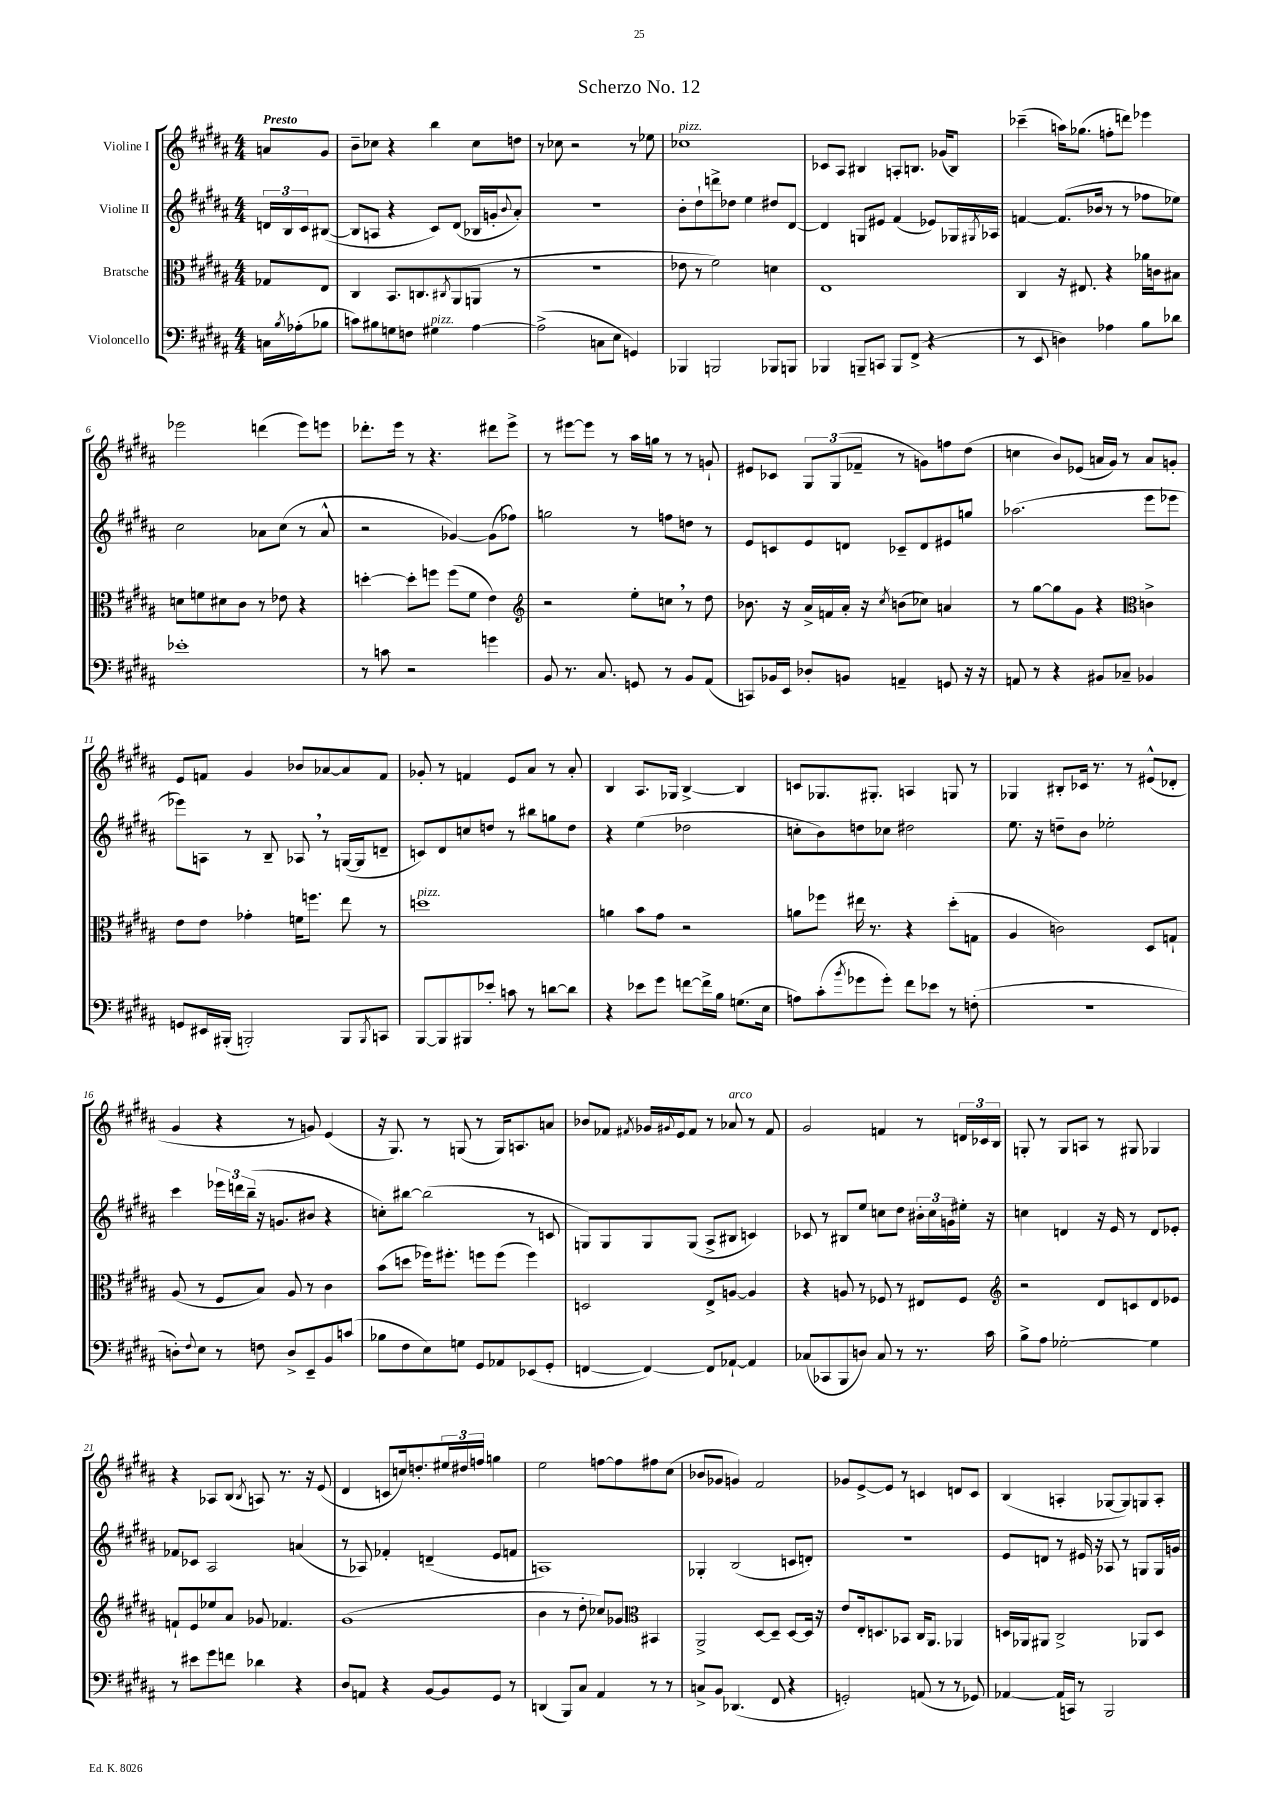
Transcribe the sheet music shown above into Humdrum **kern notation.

**kern	**kern	**kern	**kern
*staff4	*staff3	*staff2	*staff1
*clefF4	*clefC3	*clefG2	*clefG2
*k[f#c#g#d#a#]	*k[f#c#g#d#a#]	*k[f#c#g#d#a#]	*k[f#c#g#d#a#]
*M4/4	*M4/4	*M4/4	*M4/4
16C\LL	8G-/L	24d/LL	8a/L
.	.	24B/	.
8qB/	.	.	.
(16A-'\J	.	.	.
.	.	24c#/J	.
8B-\J	8E/J	([8B#/J	8g#/J
=	=	=	=
8c\L)	4C#/	8B#/]L	8b~\L
8B#\	.	8A/J	8cc-\J
8G\	8.BB/L	4r	4r
8F\J	.	.	.
.	8.C/	.	.
4G#\	.	8c#/L)	4bb\
.	8qC#/	.	.
.	(8AA#/	(8d#/J	.
[4A#\	8AA/J	16B-/LL	8cc-\L
.	.	16g'/J	.
.	.	8qqb/	.
.	8r	8a#'/J)	8dd\J
=	=	=	=
(2A#^\]	1r	1r	8r
.	.	.	8cc-\
.	.	.	2r
8C\L	.	.	.
8E\J	.	.	.
4GG/)	.	.	8r
.	.	.	8ee-\
=	=	=	=
4BBB-/	8e-\	8b'\L	1cc-
.	8r	8dd#`\	.
2BBB/	2f#\)	8ddd^\	.
.	.	8dd-\J	.
.	.	4ee\	.
8BBB-/L	4d\	8dd#/L	.
8BBB/J	.	[8d#/J	.
=	=	=	=
4BBB-/	1E	4d#/]	8c-/L
.	.	.	8A#/J
8BBB~/L	.	8G/L	4B#/
8CC/J	.	8e#/J	.
8BBB/L	.	(4f#/	8A'/L
(8FF#^/J	.	.	8.B/J
4r	.	8e-/L)	.
.	.	.	(16g-/LK
.	.	16G-/L	8B/J)
.	.	8qG#/	.
.	.	16A-/JJ	.
=	=	=	=
8r	4C#/	[4f/	(4ccc-~\
8EE/	.	.	.
4D\)	16r	(8.f/]L	16aa\LK)
.	8.E#/	.	(8.gg-\J
.	.	16b-/Jk	.
4A-\	4r	8r	8ff'\L
.	.	8r	8ddd\J)
8B\L	16a-\LL	8ff-\L	4eee-\
.	16c\J	.	.
8d-\J	8B#\J	8ee-\J)	.
=	=	=	=
1e-'	8d\L	2cc#\	2eee-\
.	8f\	.	.
.	8d#\	.	.
.	8c#\J	.	.
.	8r	8a-\L	(4ddd\
.	8e-\	(8cc#\J	.
.	4r	8r	8eee-\L)
.	.	8a-^^/	8eee\J
=	=	=	=
8r	[4dd'\	2r	8.ddd-'\L
8c\	.	.	.
.	.	.	16eee\Jk
2r	8dd'\]L	.	8r
.	8ff\J	.	4.r
.	(8ff\L	[4g-/)	.
.	8f#\J	.	.
4g\	4e\)	(8g-\]L	8ddd#\L
.	.	8ff-\J)	8eee^\J
=	=	=	=
*	*clefG2	*	*
8BB/	2r	2gg\	8r
8.r	.	.	[8eee#\L
.	.	.	8eee#\]J
8.C#/	.	.	.
.	.	.	8r
8GG/	8ee'\L	8r	16aa#\LL
.	.	.	16gg\JJ
8r	8cc\J	8ff\L	8r
8BB/L	8r	8dd\J	8r
(8AA#/J	8dd#\	8r	8g`/
=	=	=	=
8CC/L)	8.b-\	8e/L	8e#/L
16BB-/L	.	8c/	8c-/J
16EE/JJ	16r	.	.
8D-'/L	16a#^/LL	8e/	12G#/L
.	16f/	.	.
.	.	.	(12G#/
8BB/J	16a#'/JJ	8d/J	.
.	.	.	12f-~/J
.	16r	.	.
.	8qcc#/	.	.
4AA~/	(8b\L	8c-~/L	8r
.	8cc-\J)	8d/	8g\L)
8GG/	4a/	8e#/	8ff\
16r	.	8gg/J	(8dd#\J
16r	.	.	.
=	=	=	=
8AA/	8r	(2.aa-\	4cc\
8r	[8gg#\L	.	.
4r	8gg#\]	.	8b/L)
.	8g#\J	.	(8e-/J
8BB#/L	4r	.	16a/LL
.	.	.	16g#/JJ)
8C-~/J	.	.	8r
*	*clefC3	*	*
4BB-/	4c^\	8eee\L	8a/L
.	.	8eee-\J	8g'/J
=	=	=	=
8GG/L	8e\L	8eee-\L)	8e/L
16EE#/L	8e\J	8A\J	8f/J
(16BBB#'/JJ	.	.	.
2BBB'/)	4g-'\	8r	4g#/
.	.	8B~/	.
.	16f\LK	8A-/	8b-/L
.	8.ff\J	.	.
.	.	8r	[8a-/
8BBB/L	8ee\	([16G/LL	8a-/]
.	.	16G/]J	.
8qBBB/	.	.	.
8CC/J	8r	8d~/J	8f/J
=	=	=	=
[8BBB/L	1dd	8c/L)	8g-'/
8BBB/]	.	8d#/	8r
8BBB#/	.	8cc/	4f/
8e-'/J	.	8dd/J	.
8c\	.	8r	8e/L
8r	.	8bb#\L	8a#/J
[8d\L	.	8gg\	8r
8d\]J	.	8dd\J	8a#'/
=	=	=	=
4r	4a\	4r	4B/
8e-\L	8b\L	(4ee\	8.A#/L
8g#\J	8g#\J	.	.
.	.	.	16G-/Jk
[8f\L	2r	2dd-\	[4B^/
16f^\]L	.	.	.
16B\JJ	.	.	.
(8.G\L	.	.	4B/]
16E\Jk	.	.	.
=	=	=	=
8A\L)	8a\L	8cc'\L	8c/L
(8c#'\	8ff-\J	8b\)	8.G-/
8qb/	.	.	.
8g-\	16ee#\	8dd\	.
.	8.r	.	8.G#'/J
8g-'\J)	.	8cc-\J	.
8f#\L	4r	2dd#\	4A/
8e-\J	.	.	.
8r	(8dd#'\L	.	8G/
(8F'\	8G\J	.	8r
=	=	=	=
1r	4A#/	8.ee\	4G-/
.	.	16r	.
.	2c\)	8dd~\L	8B#'/L
.	.	8b\J	16c-/Jk
.	.	.	8.r
.	.	2ee-'\	.
.	.	.	8r
.	8D#/L	.	(8e#^^/L
.	8G`/J	.	8d-'/J
=	=	=	=
8D'\L)	(8A#/	4ccc#\	4g#/
8qqF#/	.	.	.
8E\J	8r	.	.
8r	8F#/L	24eee-\LL	4r
.	.	24ddd\	.
.	.	(24bb~\JJ	.
8F\	8B/J)	16r	.
.	.	8.g/L	.
8D^/L	8A#/	.	8r
8EE~/	8r	8b#/J	8g/)
8BB/	4c#\	4r	(4e/
(8c/J	.	.	.
=	=	=	=
8B-\L	(8b\L	8cc'\L)	16r
.	.	.	8.G#/)
8F#\	8dd\J	[8bb#\J	.
8E\)	16ff-\LK)	(2bb#\]	8r
.	8.ff#'\J	.	.
8G\J	.	.	(8G/
8GG#/L	8ff\L	.	8r
8AA-/	(8ff\J	.	16G/LK)
.	.	.	8.A/
(8EE-/	4ff\)	8r	.
8GG#'/J	.	8c/	8a/J
=	=	=	=
[4FF/	2D/	8G/L)	8b-/L
.	.	8G/	8f-/J
.	.	.	8qf#/
4FF/_)	.	8G/	16g-/LL
.	.	.	8qqg#/
.	.	.	16e/J
.	.	(8G/J	8f#/J
8FF/]L	8E^/L	8A#^/L	8r
[8AA-`/J	[8A/J	8B#/J	8a-/
4AA-/]	4A/]	4c/)	8r
.	.	.	8f#/
=	=	=	=
(8C-/L	4r	8c-/	2g#/
8CC-/	.	8r	.
8BBB/	8A/	8B#/L	.
8D/J)	8r	8ee/J	.
8C-/	8F-/	8cc\L	4f/
8r	8r	8dd#\J	.
8.r	8E#/L	24b#'\LL	8r
.	.	24cc\	.
.	.	24g\	.
.	8F-/J	16ee#'\JJ	24d/LL
.	.	.	24c-/
16c#\	.	16r	.
.	.	.	24B/JJ
=	=	=	=
*	*clefG2	*	*
8B^\L	2r	4cc\	8G'/
8A#\J	.	.	8r
[2G-'\	.	4d/	8G/L
.	.	.	8A/J
.	8d#/L	16r	8r
.	.	16e/	.
.	8c/	8r	8G#/
4G-\]	8d#/	8d/L	4G-/
.	8e-/J	8e-'/J	.
=	=	=	=
8r	8f`/L	8f-/L	4r
8e#\L	8e/	8c-/J	.
8g#\	8ee-/	2A#/	8A-/L
8f\J	8a#/J	.	(8B/J
.	.	.	8qB/
4d-\	8g-/	.	8A/)
.	4.f-/	.	8.r
4r	.	(4a/	.
.	.	.	16r
.	.	.	(8e/
=	=	=	=
8D#/L	(1g#	8r	4d#/
8AA/J	.	8A-/)	.
4r	.	4f-'/	8c/L
.	.	.	16cc/k)
.	.	.	8.dd'/
[8BB/L	.	(4d~/	.
8BB/]	.	.	24ee#/L
.	.	.	24dd#/
.	.	.	24ff/JJ
8GG#/J	.	8e/L	4gg\
8r	.	8f/J	.
=	=	=	=
(4DD/	4b\	1A)	2ee\
8BBB/L)	8r	.	.
8C#/J	8dd#'\	.	.
4AA#/	8cc-/L)	.	[8ff\L
.	8g-/J	.	8ff\]
*	*clefC3	*	*
8r	4BB#/	.	8ff#\
8r	.	.	(8cc#\J
=	=	=	=
8C^/L	2AA#^/	4G-'/	8b-/L
8BB/J	.	.	8g-/J
(4.DD-/	.	(2B/	4g/)
.	[8D#/L	.	2f#/
8FF#/	8D#~/]J	.	.
4r	[8D#/L	8c/L	.
.	16D#/]Jk	8d'/J)	.
.	16r	.	.
=	=	=	=
2GG'/)	8e/L	1r	8g-/L
.	16E'/k	.	[8e^/
.	8.D/	.	.
.	.	.	8e/]J
.	8BB-/J	.	8r
(8AA/	16C#/LK	.	4c/
.	8.AA#/J	.	.
8r	.	.	.
8r	4AA-/	.	8d/L
8GG-/)	.	.	8c/J
=	=	=	=
[4AA-/	16D/LL	8e/L	(4B/
.	16AA-/J	.	.
.	8AA#/J	8d/J	.
(16AA-/]LL	2C#^/	8r	4A'/
16CC/JJ)	.	.	.
8r	.	16e#/	.
.	.	16r	.
2BBB/	.	8A-/	[8G-/L
.	.	8r	8G-/])
.	8AA-/L	8G/L	8G/
.	8D/J	16G/L	8A'/J
.	.	16g/JJ	.
==	==	==	==
*-	*-	*-	*-
